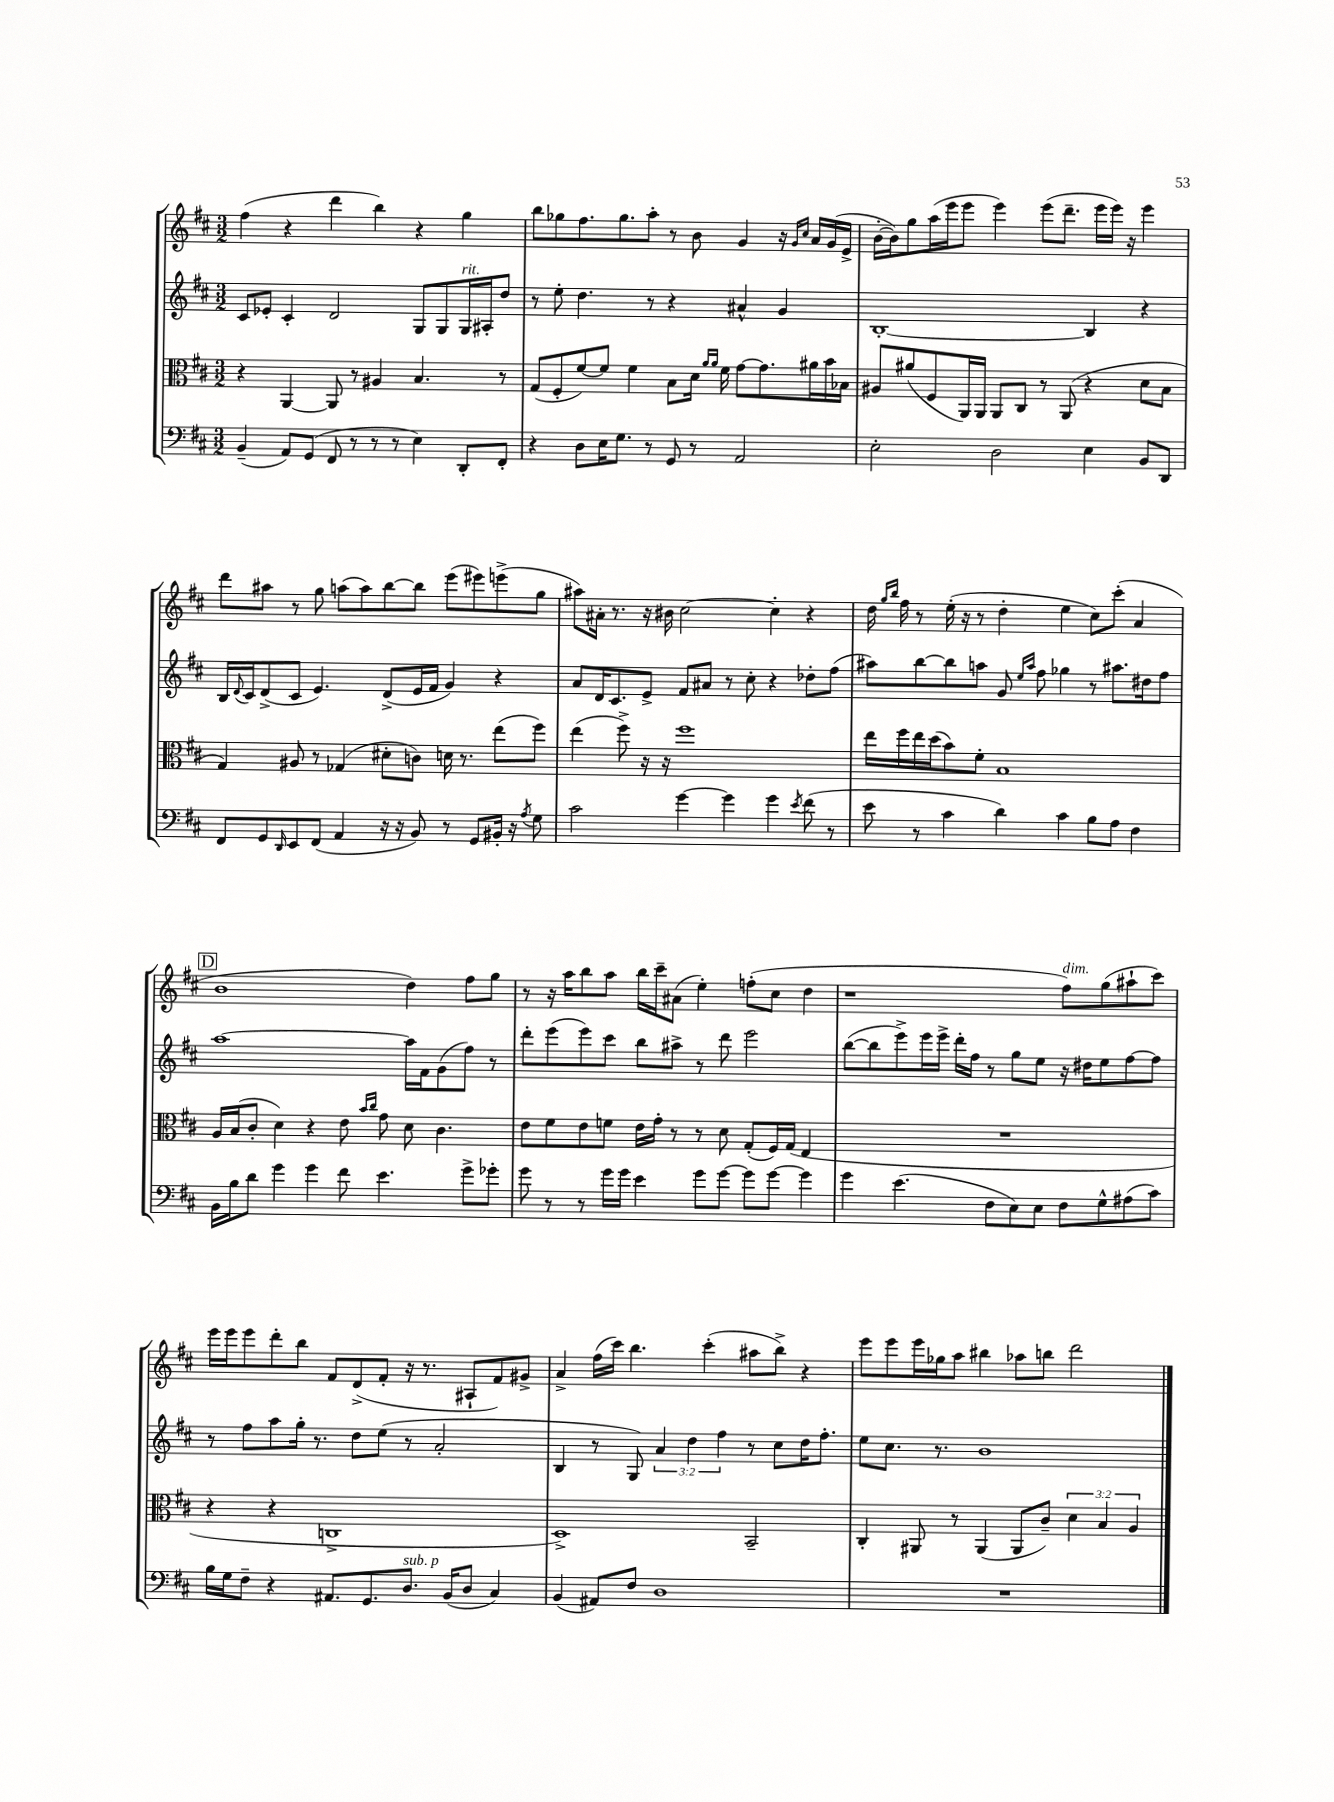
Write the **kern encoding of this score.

**kern	**kern	**kern	**kern
*part4	*part3	*part2	*part1
*staff4	*staff3	*staff2	*staff1
*clefF4	*clefC3	*clefG2	*clefG2
*k[f#c#]	*k[f#c#]	*k[f#c#]	*k[f#c#]
*M3/2	*M3/2	*M3/2	*M3/2
=23	=23	=23	=23
(4BB~/	4r	8c#/L	(4ff#\
.	.	8e-X'/J	.
8AA/L)	[4AA/	4c#'/	4r
(8GG/J	.	.	.
8FF#/	8AA/]	2d/	4ddd\
8r	8r	.	.
8r	4A#X/	.	4bb\)
8r	.	.	.
4E\)	4.B/	8G/L	4r
.	.	8G/	.
!	!	!LO:TX:a:i:t=rit.	!
8DD'/L	.	16G/L	4gg\
.	.	16A#X'/J	.
8FF#'/J	8r	8dd/J	.
=24	=24	=24	=24
4r	(8G/L	8r	8bb\L
.	8F#'/	8ee'\	8gg-X\
8D\L	[8f#/)	4.dd\	8.ff#\
16E\K	8f#/J]	.	.
8.G\J	.	.	8.gg-\
.	4f#\	.	.
8r	.	8r	8aa'\J
8GG/	8B\L	4r	8r
8r	16d\Jk	.	8b\
.	16qqa/LL	.	.
.	16qqa/JJ	.	.
.	16f#\	.	.
2AA/	[8g\L	4a#X^^/	4g/
.	8.g\]	.	.
.	.	4g/	16r
.	.	.	16qqg/LL
.	.	.	16qqcc#/JJ
.	16a#X\L	.	16a/LL
.	16b\	.	(16g/
.	16B-X\JJ	.	16e^/JJ
=25	=25	=25	=25
2E'\	8A#X/L	[1B'	[16b'\LL
.	.	.	16b\J])
.	(8a#X/	.	8gg\
.	8F#/	.	(16aa\L
.	.	.	16eee\J
.	16AA/L)	.	8eee\J
.	16AA/JJ	.	.
2D\	8AA/L	.	4eee\)
.	8C#/J	.	.
.	8r	.	(8eee\L
.	(8AA/	.	8.ddd~\J
4E\	4r	4B/]	.
.	.	.	16eee\LL
.	.	.	16eee\JJ)
.	.	.	16r
8BB/L	8d\L	4r	4eee\
8DD/J	8B\J	.	.
!!LO:LB:g=z
=26	=26	=26	=26
8FF#/L	4G/)	16B/LL	8ddd\L
.	.	8qqd/	.
.	.	16c#/J	.
8GG/	.	(8d^/	8aa#X\J
16qqDD/	.	.	.
8EE/	8A#X/	8c#/J	8r
(8FF#/J	8r	4.e/)	8gg\
4AA/	(4G-X/	.	(8aan\L
.	.	.	8aa\)
16r	8d#X'\L	(8d^/L	[8bb\
16r	.	.	.
8BB/)	8cn\J)	16e/L	8bb\J]
.	.	16f#/JJ	.
8r	16dn\	4g/)	(8eee\L
.	8.r	.	.
8GG/L	.	.	8eee#X\)
16BB#X'/Jk	(8ee\L	4r	(8eeen^\
16r	.	.	.
8qA/	.	.	.
8G\	8ff#\J)	.	8gg\J
=27	=27	=27	=27
2c#\	(4ee\	8a/L	8aa#X\L)
.	.	16d/K	16a#X'\Jk
.	.	8.c#/	8.r
.	8ff#^\)	.	.
.	16r	8e^/J	16r
.	16r	.	16b#X\
[4g\	1ff#	8f#/L	[2cc#\
.	.	8a#X/J	.
4g\]	.	8r	.
.	.	8cc#'\	.
4g\	.	4r	4cc#'\]
8qe/	.	.	.
(8f#\	.	8dd-X'\L	4r
8r	.	(8ff#\J	.
=28	=28	=28	=28
8e\	16ee\LL	8aa#X\L)	16dd\
.	.	.	16qqgg/LL
.	.	.	16qqbb/JJ
.	16ff#\	.	16ff#\
8r	16ee\	[8bb\	8r
.	(16dd\J	.	.
4c#\	8b\)	8bb\]	(16ee'\
.	.	.	16r
.	8f#'\J	8aan\J	8r
4d\)	1B	8g/	4dd'\
.	.	16qqee/LL	.
.	.	16qqaa/JJ	.
.	.	8ff#\	.
4c#\	.	4gg-X\	4ee\
8B\L	.	8r	8cc#\L)
8A\J	.	8.aa#X\L	(8ccc#'\J
4F#\	.	.	4a/
.	.	16dd#X\k	.
.	.	8ff#\J	.
!!LO:LB:g=z
!!LO:REH:place=s1:t=D
=29	=29	=29	=29
16BB\LL	16A/LL	[1aa	1b
16B\J	(16B/J	.	.
8d\J	8c#'/J	.	.
4g\	4d\)	.	.
4g\	4r	.	.
8f#\	8e\	.	.
.	16qqb/LL	.	.
.	16qqcc#/JJ	.	.
4.e\	8g\	.	.
.	8d\	16aa\LL]	4dd\)
.	.	16f#\J	.
.	4.c#\	(8g\	.
8g^\L	.	8ff#\J)	8ff#\L
8g-X'\J	.	8r	8gg\J
=30	=30	=30	=30
8g\	8e\L	8ddd'\L	8r
8r	8f#\	(8eee\	16r
.	.	.	16aa\KL
8r	8e\	8eee\)	8bb\
16g\LL	8fn\J	8ccc#\J	8aa\J
16g\JJ	.	.	.
4e\	16e\LL	8bb\L	16bb\LL
.	16g'\JJ	.	16ccc#~\J
.	8r	8aa#X^\J	(8a#X\J
8g\L	8r	8r	4ee'\)
[8g\J	8d\	8ddd\	.
8g\L]	(8G'/L	2eee\	(8ffn'\L
[8g\J	16F#/L)	.	8cc#\J
.	(16G/JJ	.	.
4g\]	4E/	.	4dd\
=31	=31	=31	=31
4g\	1.r	([8bb\L	1r
.	.	8bb\]	.
(4.e\	.	8eee^\)	.
.	.	16eee\L	.
.	.	16eee^\JJ	.
.	.	16ddd'\LL	.
.	.	16ff#\JJ	.
8F#\L	.	8r	.
8E\)	.	8gg\L	.
8E\J	.	8ee\J	.
!	!	!	!LO:TX:a:i:t=dim.
8F#\L	.	16r	8ff#\L)
.	.	16dd#X\KL	.
8G^^\	.	8ee\	(8gg\
(8A#X\	.	[8ff#\	8aa#X`\
8c#\J)	.	8ff#\J]	8ccc#\J)
!!LO:LB:g=z
=32	=32	=32	=32
16B\LL	4r	8r	16eee\LL
16G\J	.	.	16eee\J
8F#~\J	.	8ff#\L	8eee\
4r	4r	8aa\	8ddd'\
.	.	16gg'\Jk	8bb\J
.	.	8.r	.
8.AA#X/L	1Cn^	.	8f#/L
.	.	8dd\L	(8d^/
8.GG/	.	.	.
.	.	(8ee\J	8f#'/J
!LO:TX:a:i:t=sub. p	!	!	!
8.D/J	.	8r	16r
.	.	.	8.r
.	.	2a'/	.
(16BB/KL	.	.	.
8D/J	.	.	8A#X`/L
4C#/)	.	.	8f#/)
.	.	.	8g#X^/J
=33	=33	=33	=33
(4BB/	1D^)	4B/	4a^/
8AA#X/L)	.	8r	(16ff#\LL
.	.	.	16ccc#\JJ)
8F#/J	.	8G/)	4.bb\
1D	.	6a/	.
.	.	6dd\	.
.	.	.	(4ccc#'\
.	.	6ff#\	.
.	2BB~/	8r	8aa#X\L
.	.	8cc#\L	8bb^\J)
.	.	16dd\K	4r
.	.	8.ff#'\J	.
=34	=34	=34	=34
1.r	4C#'/	8ee\L	8eee\L
.	.	8.cc#\J	8eee\
.	8AA#X/	.	16eee\L
.	.	8.r	16gg-X\J
.	8r	.	8aa\J
.	(4AA#/	1b	4bb#X\
.	8AA#/L	.	8aa-X\L
.	8c#~/J)	.	8bbn\J
.	6d\	.	2ddd\
.	6B/	.	.
.	6A/	.	.
==	==	==	==
*-	*-	*-	*-
